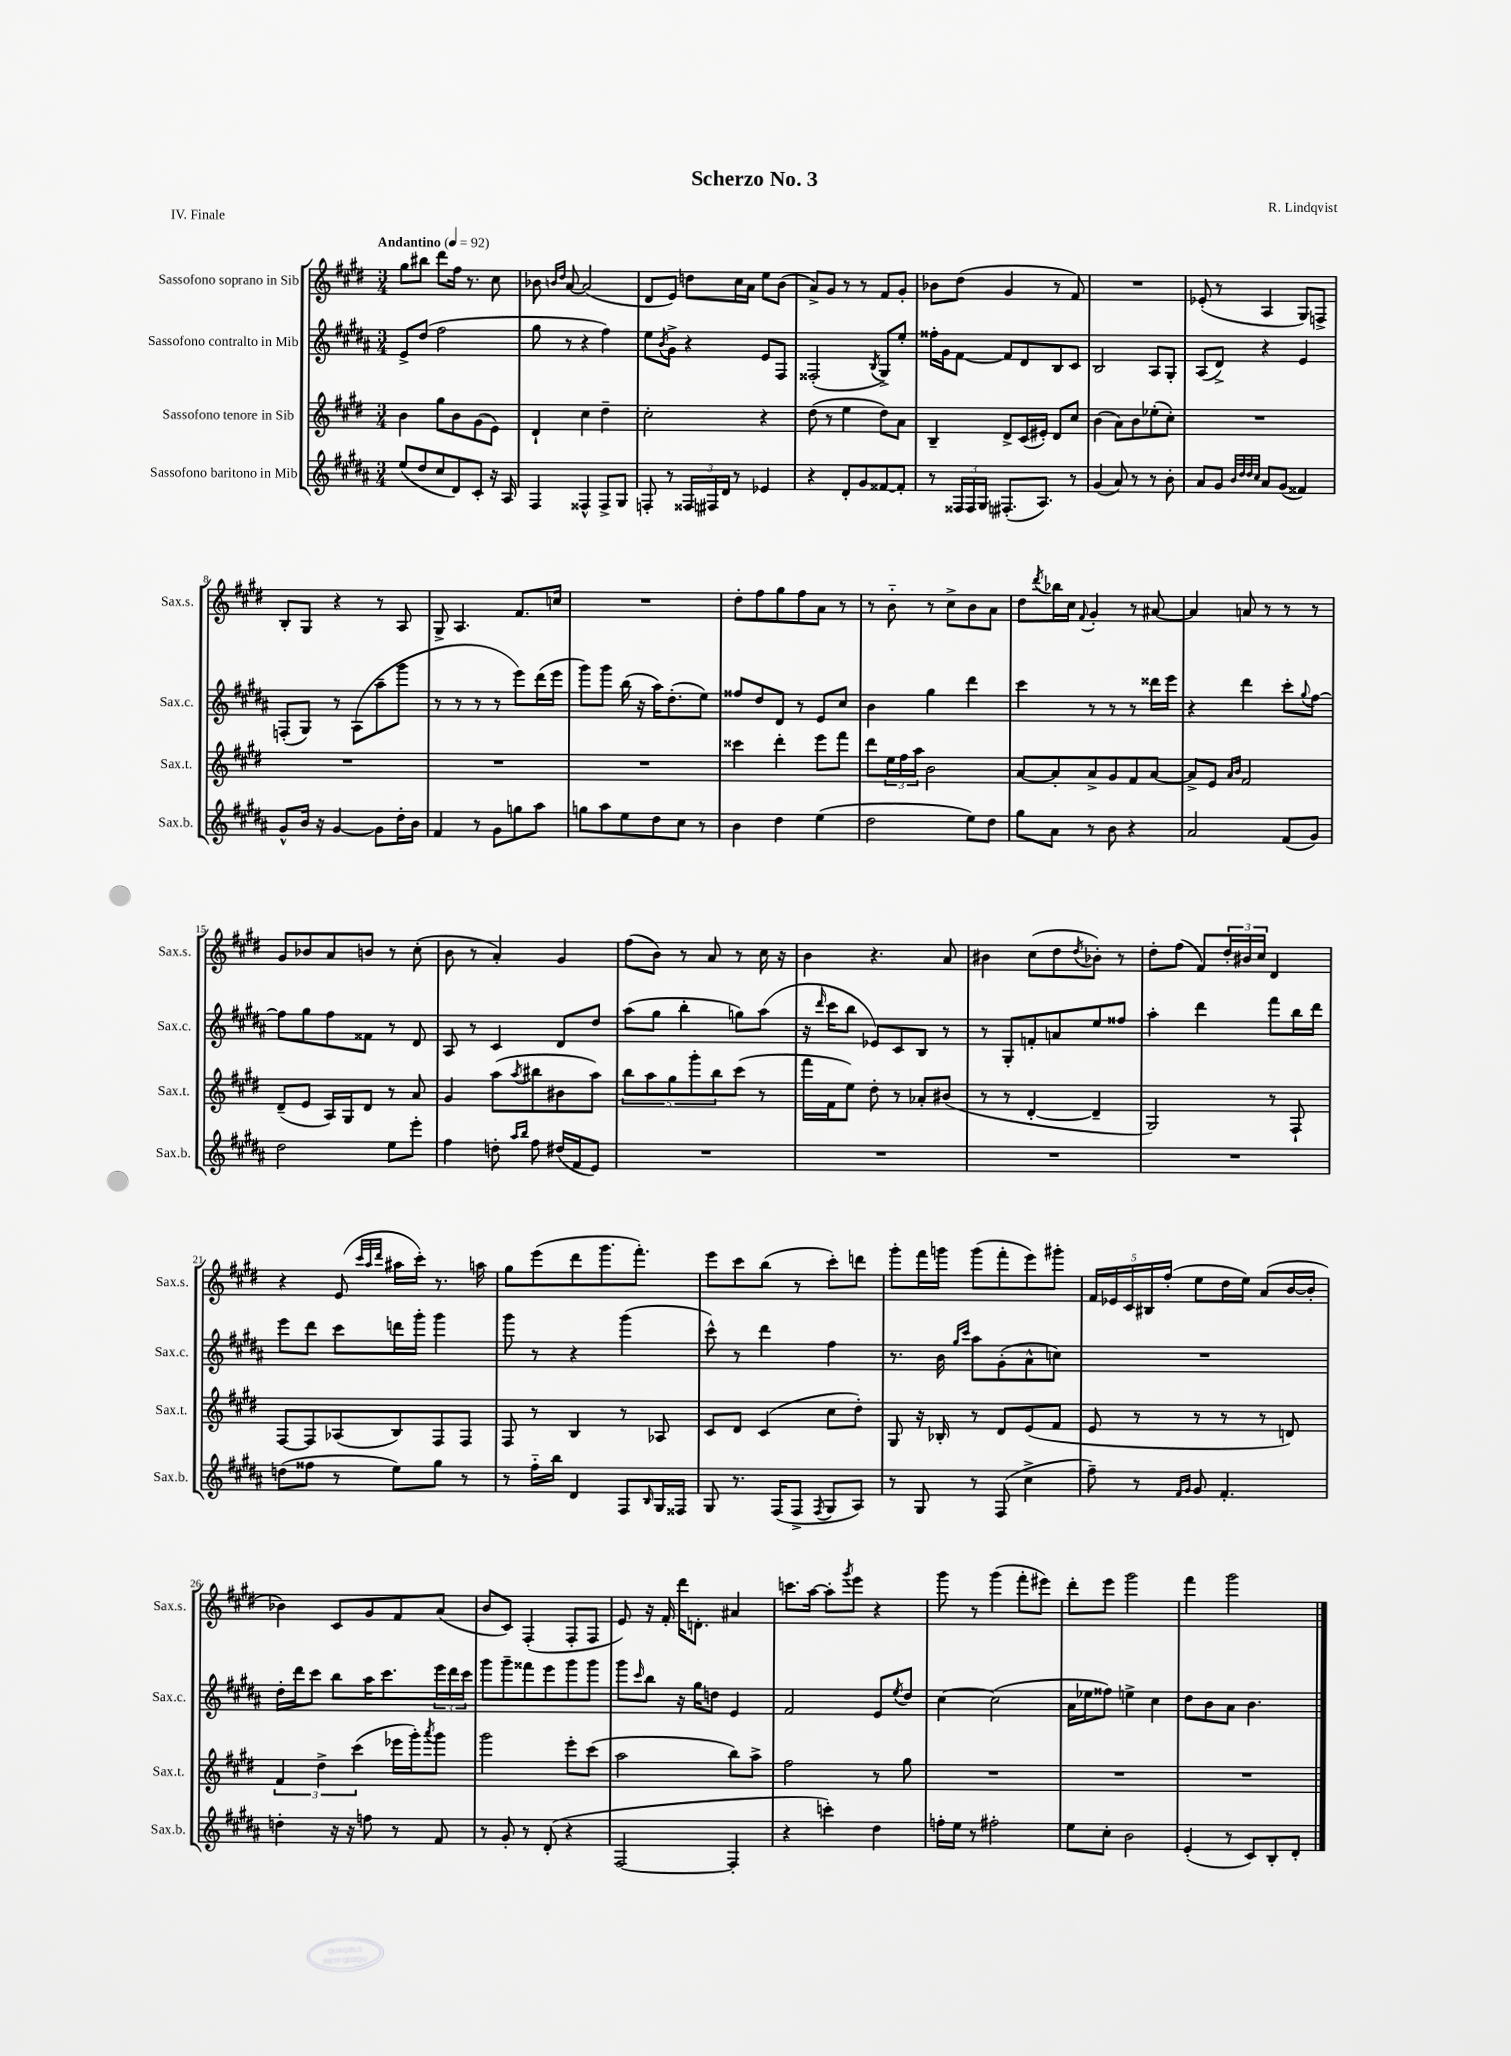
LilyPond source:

\header { title = "Scherzo No. 3" composer = "R. Lindqvist" piece = "IV. Finale" }
<<
\new StaffGroup <<
\new Staff = "s0" \with { instrumentName = "Sassofono soprano in Sib" shortInstrumentName = "Sax.s." } {
    \clef treble \key e \major \numericTimeSignature \time 3/4 \tempo "Andantino" 4 = 92
    gis''8 bis''8 dis'''8 fis''16 r8. cis''8 |
    bes'8 \grace { b'16 dis''16 } a'8~ a'2( |
    dis'8 e'8) d''8 cis''16 a'16 e''8 b'8( |
    a'8->) gis'8 r8 r8 fis'8 gis'8-. |
    bes'8 dis''8( gis'4 r8 fis'8) |
    R2. |
    ees'8-.( r8 a4 gis8) f8-> |
    b8-. gis8 r4 r8 a8 |
    gis8-> a4. fis'8. c''16 |
    R2. |
    dis''8-. fis''8 gis''8 fis''8 a'8 r8 |
    r8 b'8-_ r8 cis''8-> b'8 a'8 |
    dis''8 \acciaccatura { dis'''8 } bes''16 cis''16 \appoggiatura { fis'8 } gis'4-. r8 ais'8~ |
    ais'4 a'8 r8 r8 r8 |
    gis'8 bes'8 a'8 b'8 r8 cis''8-.( |
    b'8 r8 a'4-.) gis'4 |
    fis''8( b'8) r8 a'8 r8 cis''16 r16 |
    b'4 r4. a'8 |
    bis'4 cis''8( dis''8 \acciaccatura { dis''8 } bes'8-.) r8 |
    dis''8-. fis''8( fis'8) \tuplet 3/2 { dis''16-. bis'16 cis''16 } dis'4 |
    r4 e'8( \grace { cis'''32 a''32 dis'''32 } ais''16 cis'''16-.) r8. a''16 |
    gis''8 e'''8( dis'''8 gis'''8. fis'''8.-.) |
    e'''8 cis'''8 b''8( r8 cis'''8-.) d'''8 |
    gis'''8-. fis'''16 g'''16 g'''8( fis'''8-. e'''8) gis'''8-. |
    \tuplet 5/4 { fis'16 ees'16 cis'16 bis16 fis''16-.( } e''8 dis''16 e''16) a'8( b'16~ b'16-. |
    bes'4) cis'8 gis'8 fis'8 a'8( |
    b'8 cis'8) fis4-.( fis8-. fis8 |
    e'8) r16 fis'16-. dis'''16 d'8.-. ais'4 |
    c'''8. a''16~ a''8-. \acciaccatura { gis'''8 } e'''8 r4 |
    gis'''8 r8 gis'''4( fis'''8-. eis'''8) |
    dis'''8-. e'''8 gis'''2 |
    fis'''4 gis'''2 \bar "|." |
}
\new Staff = "s1" \with { instrumentName = "Sassofono contralto in Mib" shortInstrumentName = "Sax.c." } {
    \clef treble \key b \major \numericTimeSignature \time 3/4
    e'8-> dis''8( fis''2 |
    gis''8 r8 r4 fis''4) |
    e''8 \acciaccatura { b'8 } gis'8-> r4 e'8 fis8 |
    fisis2-.( \acciaccatura { b8 } gis8->) e''8-. |
    fisis''16-. gis'16 fis'8~ fis'8 dis'8 b8 cis'8 |
    b2 ais8 gis8-. |
    ais8( dis'8->) r4 e'4 |
    f8-.( gis8) r8 ais8( ais''8-- gis'''8 |
    r8 r8 r8 r8 e'''8) dis'''16( e'''16 |
    gis'''8) gis'''8 b''16( r16 ais''16) dis''8.-.( e''8) |
    fisis''8 dis''8 dis'8 r8 e'8 cis''8 |
    b'4 gis''4 dis'''4 |
    cis'''4 r8 r8 r8 disis'''16 e'''16 |
    r4 dis'''4 cis'''8-. \appoggiatura { gis''8 } fis''8~ |
    fis''8 gis''8 fis''8 fisis'8 r8 dis'8 |
    ais8 r8 cis'4 dis'8 dis''8 |
    ais''8( gis''8 b''4-. g''8) ais''8( |
    r16 \grace { dis'''16 } cis'''16 b''8 ees'8) cis'8 b8 r8 |
    r8 gis8-. f'8-. a'8 e''8 fisis''8 |
    ais''4-. dis'''4 fis'''8 b''16 dis'''16 |
    e'''8 dis'''8 cis'''8 d'''16 gis'''16-. gis'''4 |
    gis'''8 r8 r4 gis'''4( |
    cis'''8-^) r8 dis'''4 fis''4 |
    r8. b'16 \grace { gis''16 cis'''16 } ais''8 gis'8-.( ais'8-^ c''8) |
    R2. |
    dis''16-. dis'''16 cis'''8 b''8 ais''16 cis'''8. \tuplet 3/2 { e'''16 dis'''16 cis'''16 } |
    gis'''8 gis'''8-- fisis'''8 e'''8 gis'''8 gis'''8 |
    gis'''8 \grace { cis'''16 } b''8 r16 gis''16 d''8 e'4 |
    fis'2 e'8 \acciaccatura { e''8 } dis''8 |
    cis''4~ cis''2( |
    ais'16 ees''16 fisis''8) e''4-> cis''4 |
    dis''8 b'8 ais'8 b'4. \bar "|." |
}
\new Staff = "s2" \with { instrumentName = "Sassofono tenore in Sib" shortInstrumentName = "Sax.t." } {
    \clef treble \key e \major \numericTimeSignature \time 3/4
    b'4 gis''8 b'8 gis'8( e'8) |
    dis'4-! cis''4 dis''4-- |
    cis''2-. r4 |
    dis''8( r8 e''4 dis''8) a'8 |
    b4-- dis'8-> cis'16( eis'16-.) dis'8 cis''8 |
    b'4( a'8) b'8 ees''8-.( cis''8-.) |
    R2. |
    R2. |
    R2. |
    R2. |
    cisis'''4 dis'''4-. e'''8 fis'''8 |
    dis'''8 \tuplet 3/2 { e''16 fis''16 a''16 } b'2 |
    a'8~ a'8-. a'8-> gis'8 fis'8 a'8~ |
    a'8-> e'8 \grace { a'16 b'16 } fis'2 |
    dis'8--( e'8 a16) gis16 dis'8 r8 a'8 |
    gis'4 a''8( \acciaccatura { a''8 } bis''8 bis'8 a''8) |
    \tuplet 5/4 { b''8 a''8 gis''8 gis'''8-. b''8 } cis'''8( r8 |
    fis'''16 fis'16 e''8) dis''8-. r8 aes'8-. bis'8( |
    r8 r8 dis'4~-. dis'4-- |
    gis2) r8 fis8-! |
    fis8~ fis8 aes8( b8) fis8 fis8 |
    fis8 r8 b4 r8 aes8 |
    cis'8 dis'8 cis'4( cis''8 dis''8-.) |
    gis8 r16 bes16-. r8 dis'8 e'8( fis'8 |
    e'8 r8 r8 r8 r8 d'8) |
    \tuplet 3/2 { fis'4 dis''4-> cis'''4( } ees'''16 gis'''16-.) \acciaccatura { a'''8 } gis'''8 |
    gis'''2 e'''8-. cis'''8( |
    a''2 b''8) a''8-> |
    fis''2 r8 gis''8 |
    R2. |
    R2. |
    R2. \bar "|." |
}
\new Staff = "s3" \with { instrumentName = "Sassofono baritono in Mib" shortInstrumentName = "Sax.b." } {
    \clef treble \key b \major \numericTimeSignature \time 3/4
    e''8( dis''8 cis''8 dis'8) cis'8-. r16 ais16 |
    fis4 fisis4-^ fisis8-> gis8 |
    f8-. r8 \tuplet 3/2 { fisis16 fis16 dis'16 } r8 ees'4 |
    r4 dis'8-. gis'8 fisis'8~ fisis'8-. |
    r8 \tuplet 3/2 { fisis16 fisis16 gis16 } fis8.-.( ais8.) r8 |
    gis'4( ais'8) r8 r8 b'8-. |
    ais'8 gis'8 \grace { b'32 dis''32 dis''32 cis''32 } ais'8 gis'8( fisis'4) |
    gis'8-^ b'16 r16 gis'4~ gis'8 dis''16-. b'16 |
    fis'4 r8 gis'8 g''8 ais''8 |
    g''8 ais''8 e''8 dis''8 cis''8 r8 |
    b'4 dis''4 e''4( |
    dis''2 e''8) dis''8 |
    gis''8 ais'8 r8 b'8 r4 |
    ais'2 fis'8( gis'8) |
    dis''2 e''8 e'''8-. |
    fis''4 d''8-. \grace { ais''16 b''16 } fis''8 dis''16( fis'16 e'8) |
    R2. |
    R2. |
    R2. |
    R2. |
    d''8( fisis''8 r8 e''8) gis''8 r8 |
    r8 fis''16-_ b''16 dis'4 fis8 \grace { b16 } gis16 fisis16 |
    gis8 r8. fis16( fis8-> \acciaccatura { fis8 } gis8 ais8) |
    r8 gis8 r8 fis8( cis''4-> |
    fis''8--) r8 \grace { fis'16 gis'16 } gis'8 fis'4.-. |
    d''4-. r16 r16 f''8 r8 fis'8 |
    r8 gis'8-. r8 dis'8-.( r4 |
    fis2~ fis4-. |
    r4 c'''4-.) dis''4 |
    f''16-. e''16 r8 fis''2-. |
    e''8 cis''8-. b'2 |
    e'4-.( r8 cis'8) b8-. dis'8-. \bar "|." |
}
>>
>>
